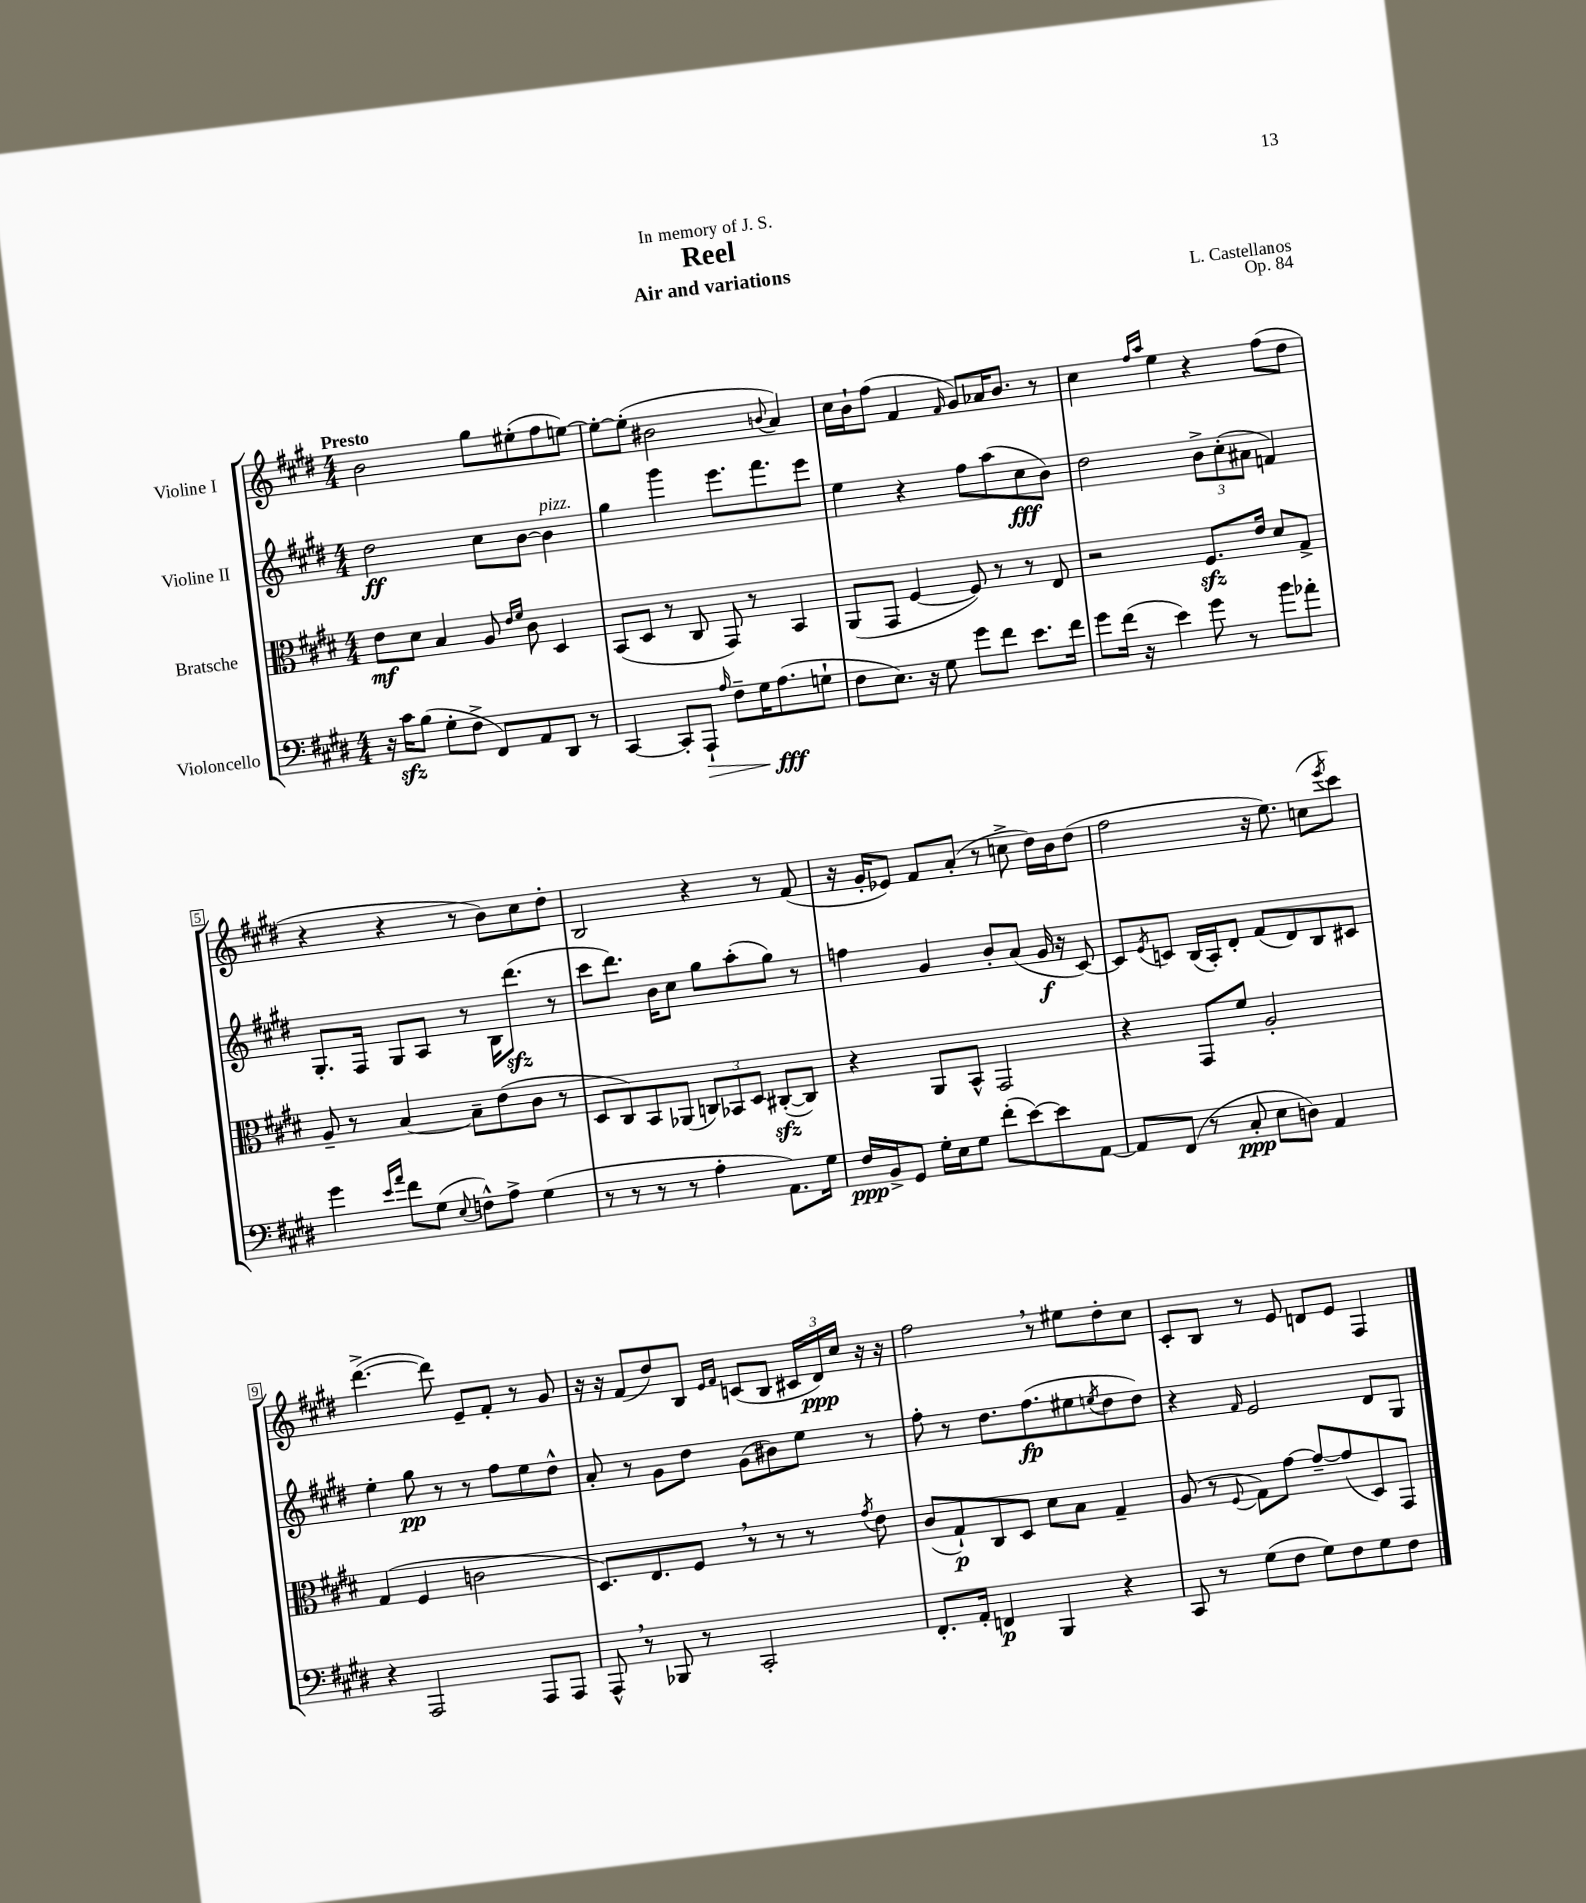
\header { title = "Reel" composer = "L. Castellanos" subtitle = "Air and variations" dedication = "In memory of J. S." opus = "Op. 84" }
<<
\new StaffGroup <<
\new Staff = "s0" \with { instrumentName = "Violine I" } {
    \clef treble \key e \major \numericTimeSignature \time 4/4 \tempo "Presto"
    b'2 gis''8 eis''8-.( fis''8 e''8~) |
    e''8~-. e''8-.( bis'2 \appoggiatura { b'8 } a'4) |
    cis''16 b'16-! fis''8( fis'4 \grace { fis'16 } gis'8) aes'16 b'8. r8 |
    cis''4 \grace { fis''16 a''16 } e''4 r4 fis''8( dis''8 |
    r4 r4 r8 b'8) cis''8 dis''8-. |
    b2 r4 r8 fis'8( |
    r16 gis'16-. ees'8) fis'8 a'8-.( r8 c''8-> dis''16) b'16 dis''8( |
    fis''2 r16 e''8.) c''8( \acciaccatura { e'''8 } cis'''8) |
    dis'''4.~->( dis'''8) e'8-- fis'8-. r8 gis'8 |
    r16 r16 fis'8( dis''8) b8 \grace { e'16 fis'16 } c'8( b8 \tuplet 3/2 { cis'16 dis'16\ppp) cis''16 } r16 r16 |
    fis''2 \breathe r8 eis''8 dis''8-. cis''8 |
    cis'8-. b8 r8 e'8 d'8 e'8 fis4 \bar "|." |
}
\new Staff = "s1" \with { instrumentName = "Violine II" } {
    \clef treble \key e \major \numericTimeSignature \time 4/4
    dis''2\ff cis''8 b'8~ b'4^\markup { \italic "pizz." } |
    gis''4 gis'''4 e'''8. fis'''8. e'''8 |
    e''4 r4 fis''8 a''8( cis''8\fff b'8) |
    dis''2 \tuplet 3/2 { b'8-> cis''8-.( ais'8 } f'4) |
    gis8.-. fis16 gis8 a8 r8 b16 dis'''8.\sfz( r8 |
    cis'''8 dis'''8.) b'16 cis''8 gis''8 a''8-.( gis''8) r8 |
    f''4 gis'4 b'8-. a'8( gis'16\f r16 cis'8~) |
    cis'8 \acciaccatura { e'8 } c'8 b16( a16-.) dis'8-. fis'8( dis'8) b8 cis'8 |
    e''4-. gis''8\pp r8 r8 fis''8 e''8 dis''8-^ |
    a'8-. r8 gis'8 dis''8 gis'8( bis'8) e''8 r8 |
    fis''8-. r8 dis''8. fis''8.\fp( eis''8 \acciaccatura { e''8 } dis''8 dis''8) |
    r4 \grace { fis'16 } e'2 dis'8 gis8 \bar "|." |
}
\new Staff = "s2" \with { instrumentName = "Bratsche" } {
    \clef alto \key e \major \numericTimeSignature \time 4/4
    e'8\mf dis'8 b4 a8 \grace { e'16 fis'16 } cis'8 dis4 |
    b,8( dis8 r8 cis8 gis,8) r8 b,4 |
    a,8( gis,8 fis4~ fis8) r8 r8 e8 |
    r2 fis8.\sfz e'16 dis'8 gis8-> |
    a8-- r8 b4~ b8-- e'8( cis'8 r8 |
    dis8 cis8) b,8 aes,8( \tuplet 3/2 { c8) bes,8 dis8 } cis8~-.\sfz( cis8) |
    r4 a,8 b,8-^ gis,2 |
    r4 gis,8 fis'8 a2-. |
    gis4( fis4 c'2 |
    dis8.) e8. fis8 \breathe r8 r8 r8 \acciaccatura { gis'8 } e'8 |
    cis'8( gis8-!\p) cis8 dis8 dis'8 b8 gis4-- |
    a8( r8 \appoggiatura { fis8 } gis8) gis'8~ gis'8~-- gis'8( dis8) gis,8 \bar "|." |
}
\new Staff = "s3" \with { instrumentName = "Violoncello" } {
    \clef bass \key e \major \numericTimeSignature \time 4/4
    r16 cis'16\sfz b8( gis8-. fis8-> fis,8) a,8 dis,8 r8 |
    cis,4~ cis,8-. a,,8-!\> \grace { a16 } fis8-- gis16 a8.\fff\!( g8-! |
    fis8 e8.) r16 gis8 gis'8 fis'8 e'8. fis'16 |
    gis'8 fis'16( r16 e'4) gis'8 r8 b'8 aes'8-. |
    gis'4 \grace { e'16 a'16 } fis'8 gis8( \appoggiatura { e8 } f8-^) a8-> gis4( |
    r8 r8 r8 r8 a4-. a,8.) gis16 |
    fis16\ppp b,16-> gis,8 gis16-. e16 gis8 fis'8-.( e'8~) e'8 a,8~ |
    a,8 fis,8( r8 cis8-.\ppp e8 d8) a,4 |
    r4 a,,2 a,,8 a,,8 |
    a,,8-^ \breathe r8 bes,,8 r8 cis,2-. |
    fis,8.-. a,16-. f,4\p b,,4 r4 |
    cis,8 r8 gis8( fis8 gis8) fis8 gis8 fis8 \bar "|." |
}
>>
>>
\layout { \context { \Score \override BarNumber.stencil = #(make-stencil-boxer 0.1 0.3 ly:text-interface::print) } }
